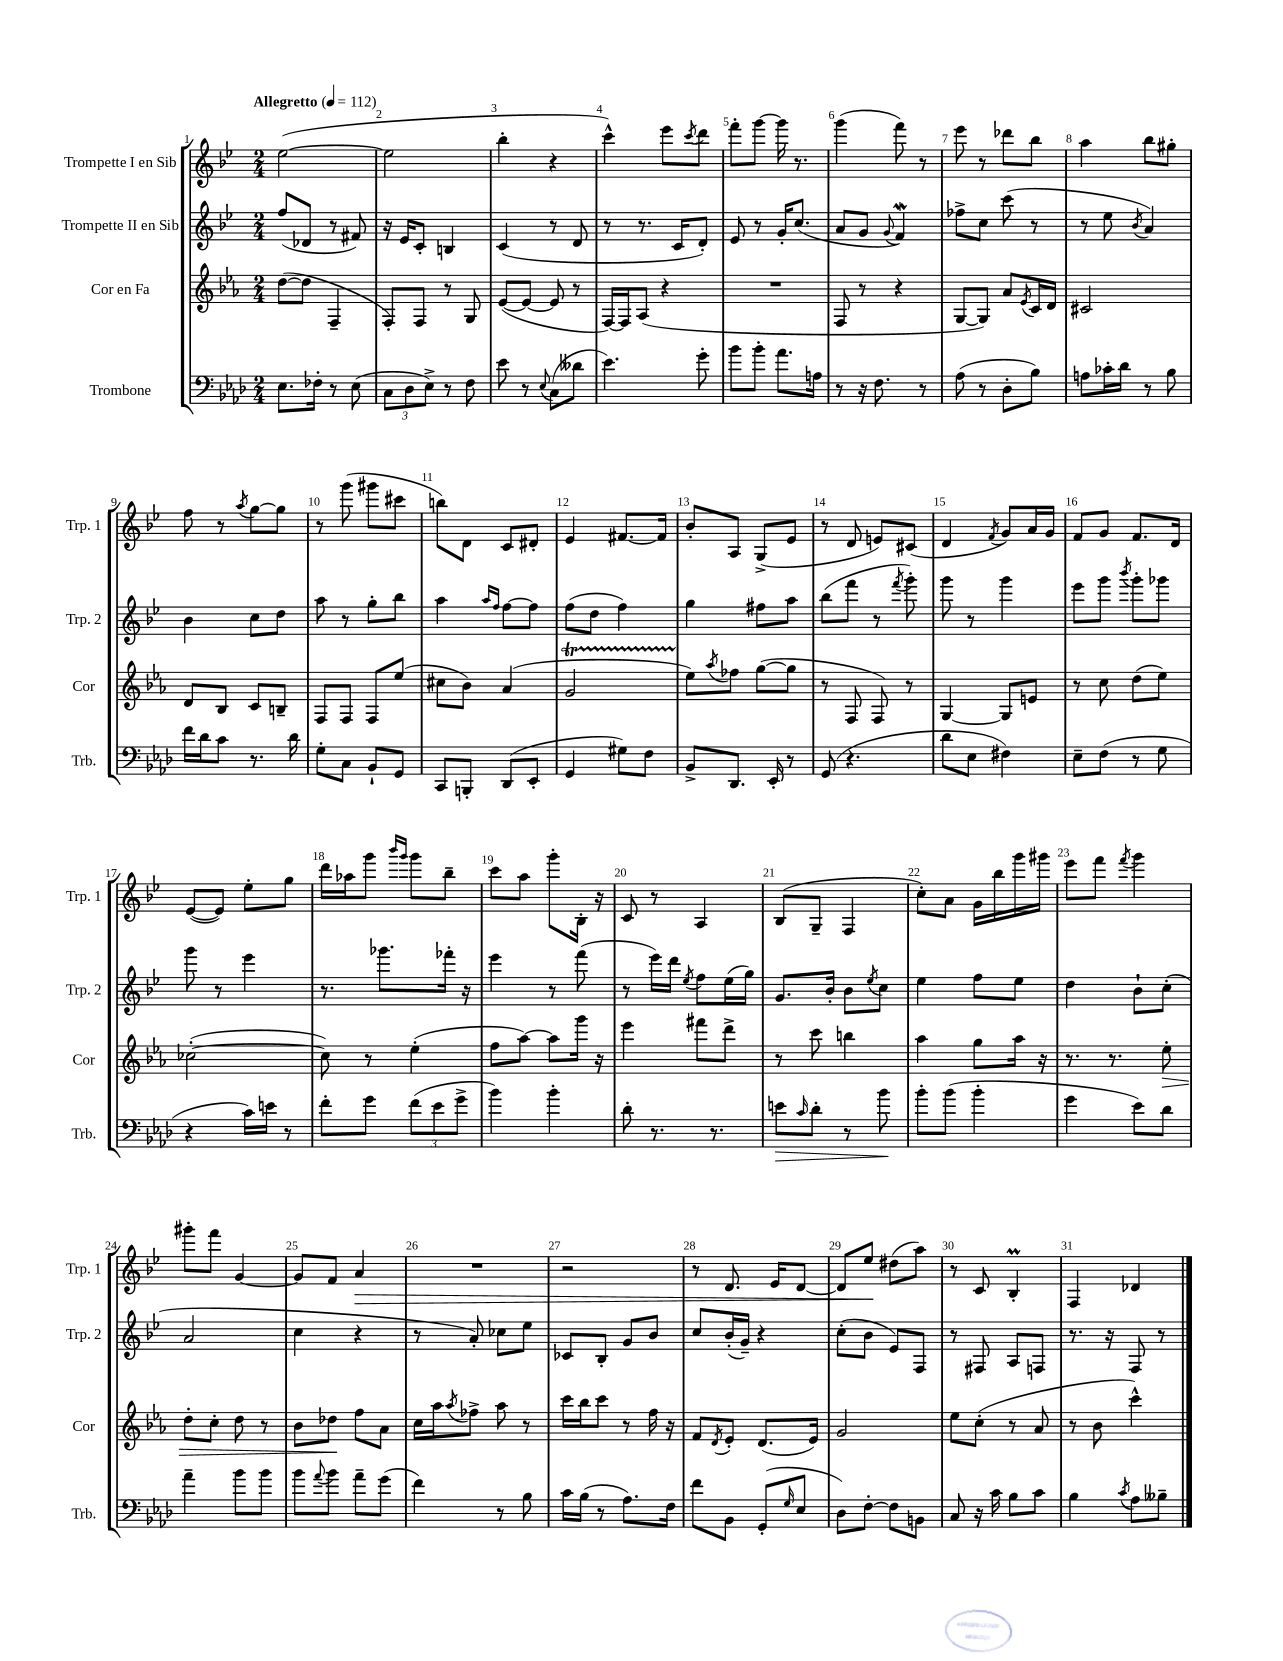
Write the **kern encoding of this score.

**kern	**kern	**kern	**kern
*staff4	*staff3	*staff2	*staff1
*clefF4	*clefG2	*clefG2	*clefG2
*k[b-e-a-d-]	*k[b-e-a-]	*k[b-e-]	*k[b-e-]
*M2/4	*M2/4	*M2/4	*M2/4
*MM112	*MM112	*MM112	*MM112
8.E-\L	([8dd\L	(8ff/L	([2ee-\
.	8dd\]J	8d-/J	.
16F-'\Jk	.	.	.
8r	4F~/	8r	.
(8E-\	.	8f#/)	.
=	=	=	=
12C\L	8F'/L)	16r	2ee-\]
.	.	16e-/LK	.
12D-\	.	.	.
.	8F/J	8c'/J	.
12E-^\J)	.	.	.
8r	8r	4B/	.
8F\	8G/	.	.
=	=	=	=
8e-\	([8e-/L	(4c/	4bb-'\
8r	8e-/_J	.	.
8qqE-/	.	.	.
(8C\L	8e-/]	8r	4r
8d--\J	8r	8d/	.
=	=	=	=
4.e-\)	[16F/LL)	8r	4ccc^^\)
.	16F/]J	.	.
.	(8A-/J	8.r	.
.	4r	.	8eee-\L
.	.	16c/LK	.
.	.	.	8qccc/
8g'\	.	8d'/J)	8ddd\J
=	=	=	=
8b-\L	2r	8e-/	8fff'\L
8b-'\J	.	8r	[8ggg\J
8.a-\L	.	16g'/LK	16ggg\]
.	.	(8.cc/J	8.r
16A\Jk	.	.	.
=	=	=	=
8r	8F/	8a/L	(4ggg\
16r	8r	8g/J	.
8.F\	.	.	.
.	.	8qqg/	.
.	4r	4f/)	8fff\)
8r	.	.	8r
=	=	=	=
(8A-\	[8G/L	8ff-^\L	8eee-\
8r	8G/]J)	8cc\J	8r
8D-'\L	8a-/L	(8ccc\	8ddd-\L
.	8qe-/	.	.
8B-\J)	16c/L	8r	8bb-\J
.	16d/JJ	.	.
=	=	=	=
8A\L	2c#/	8r	4aa\
16c-'\L	.	8ee-\	.
16d-\JJ	.	.	.
.	.	8qb-/	.
8r	.	4a/)	8bb-\L
8B-\	.	.	8gg#'\J
=	=	=	=
16f\LL	8d/L	4b-\	8ff\
16d-\J	.	.	.
8c\J	8B-/J	.	8r
.	.	.	8qaa/
8.r	8c/L	8cc\L	[8gg\L
.	8B~/J	8dd\J	8gg\]J
16d-\	.	.	.
=	=	=	=
8G'\L	8F/L	8aa\	8r
8C\J	8F/J	8r	(8ggg\
8BB-`/L	8F/L	8gg'\L	8ggg#\L
8GG/J	(8ee-/J	8bb-\J	8ccc#\J
=	=	=	=
8CC/L	8cc#\L	4aa\	8bb\L)
8BBB'/J	8b-\J)	.	8d\J
.	.	16qqaa/LL	.
.	.	16qqff/JJ	.
(8DD-/L	(4a-/	[8ff\L	8c/L
8EE-'/J	.	8ff\]J	8d#'/J
=	=	=	=
4GG/	2g/	(8ff\L	4e-/
.	.	8dd\J	.
8G#\L)	.	4ff\)	[8.f#/L
8F\J	.	.	.
.	.	.	16f#/]Jk
=	=	=	=
8BB-^/L	8ee-\L)	4gg\	8b-'/L
.	8qaa-/	.	.
8.DD-/J	8ff-\J	.	8A/J
.	([8gg\L	8ff#\L	(8G^/L
16EE-'/	.	.	.
8r	8gg\]J	8aa\J	8e-/J
=	=	=	=
(8GG/	8r	(8bb-\L	8r
4.r	8F/	8fff\J	8d/
.	8F/)	8r	8e/L)
.	.	8qfff/	.
.	8r	8ggg'\)	(8c#/J
=	=	=	=
8d-\L	[4G/	8ggg\	4d/
8E-\J	.	8r	.
.	.	.	8qf/
4F#\)	8G/]L	4ggg\	8g/L)
.	8e/J	.	16a/L
.	.	.	16g/JJ
=	=	=	=
8E-~\L	8r	8eee-\L	8f/L
(8F\J	8cc\	8ggg\J	8g/J
.	.	8qbbb-/	.
8r	(8dd\L	8ggg'\L	8.f/L
8G\	8ee-\J)	8ggg-\J	.
.	.	.	16d/Jk
=	=	=	=
4r	([2cc-'\	8ggg\	([8e-/L
.	.	8r	8e-/]J)
16c\LL)	.	4eee-\	8ee-'\L
16e\JJ	.	.	.
8r	.	.	8gg\J
=	=	=	=
8f'\L	8cc-\])	8.r	16ddd\LL
.	.	.	16aa-\J
8g\J	8r	.	8ggg\J
.	.	8.ggg-\L	.
.	.	.	16qqbbb-/LL
.	.	.	16qqggg/JJ
(12f\L	(4ee-'\	.	8ggg\L
12e-\	.	.	.
.	.	16fff-'\Jk	8bb-~\J
12g^\J	.	.	.
.	.	16r	.
=	=	=	=
4b-\)	8ff\L	4eee-\	8ccc\L
.	[8aa-\J)	.	8aa\J
4b-'\	8aa-\]L	8r	8ggg'\L
.	16ggg\Jk	(8fff\	16B-'\Jk
.	16r	.	16r
=	=	=	=
8d-'\	4eee-\	8r	8c/
8.r	.	16eee-\LL)	8r
.	.	16ddd\JJ	.
.	.	8qee-/	.
.	8fff#\L	8ff\L	4A/
8.r	.	.	.
.	8ddd^\J	(16ee-\L	.
.	.	16gg\JJ)	.
=	=	=	=
8e\L	8r	8.g/L	(8B-/L
16qqc/	.	.	.
8d-'\J	8ccc\	.	8G~/J
.	.	16b-'/Jk	.
8r	4bb\	8b-\L	4F/
.	.	8qee-/	.
8b-\	.	8cc\J	.
=	=	=	=
8b-'\L	4aa-\	4ee-\	8cc'\L)
(8b-\J	.	.	8a\J
4b-'\	8gg\L	8ff\L	16g\LL
.	.	.	16bb-\
.	16aa-\Jk	8ee-\J	16ggg\
.	16r	.	16ggg#\JJ
=	=	=	=
4g\	8.r	4dd\	8eee-\L
.	.	.	8fff\J
.	8.r	.	.
.	.	.	8qfff/
8e-\L)	.	8b-`\L	4ggg\
8d-\J	8ee-'\	(8cc'\J	.
=	=	=	=
4a-~\	8dd'\L	2a/	8ggg#'\L
.	8cc'\J	.	8fff\J
8b-\L	8dd\	.	[4g/
8b-\J	8r	.	.
=	=	=	=
8b-\L	8b-\L	4cc\	8g/]L
8qqa-/	.	.	.
8b-\J	8dd-\J	.	8f/J
8a-~\L	8ff\L	4r	4a/
(8g\J	8a-\J	.	.
=	=	=	=
4f\)	16cc\LL	8r	2r
.	16aa-\J	.	.
.	8qaa-/	.	.
.	8ff-^\J	8a'/)	.
8r	8aa-\	8cc-\L	.
8B-\	8r	8ee-\J	.
=	=	=	=
16c\LL	16ccc\LL	8c-/L	2r
(16B-\JJ	16bb-\J	.	.
8r	8ccc\J	8B-'/J	.
8.A-\L)	8r	8g/L	.
.	16ff\	8b-/J	.
16F\Jk	16r	.	.
=	=	=	=
8f\L	8f/L	8cc/L	8r
.	8qd/	.	.
8BB-\J	8e-'/J	(16b-'/L	8.d/
.	.	16g~/JJ)	.
(8GG'/L	(8.d/L	4r	.
.	.	.	16e-/LK
16qqG/	.	.	.
8E-/J	.	.	[8d/J
.	16e-/Jk)	.	.
=	=	=	=
8D-\L)	2g/	(8cc'\L	8d/]L
[8F'\J	.	8b-\J	8ee-/J
8F\]L	.	8e-/L)	(8dd#\L
8BB\J	.	8F/J	8aa\J)
=	=	=	=
8C/	8ee-\L	8r	8r
16r	(8cc'\J	8F#/	8c/
16c\	.	.	.
8B-\L	8r	8A/L	4B-'/
8c\J	8a-/	8F/J	.
=	=	=	=
4B-\	8r	8.r	4F/
.	8b-\	.	.
.	.	16r	.
8qc/	.	.	.
8A-\L	4ccc^^\)	8F/	4d-/
8B--~\J	.	8r	.
==	==	==	==
*-	*-	*-	*-
